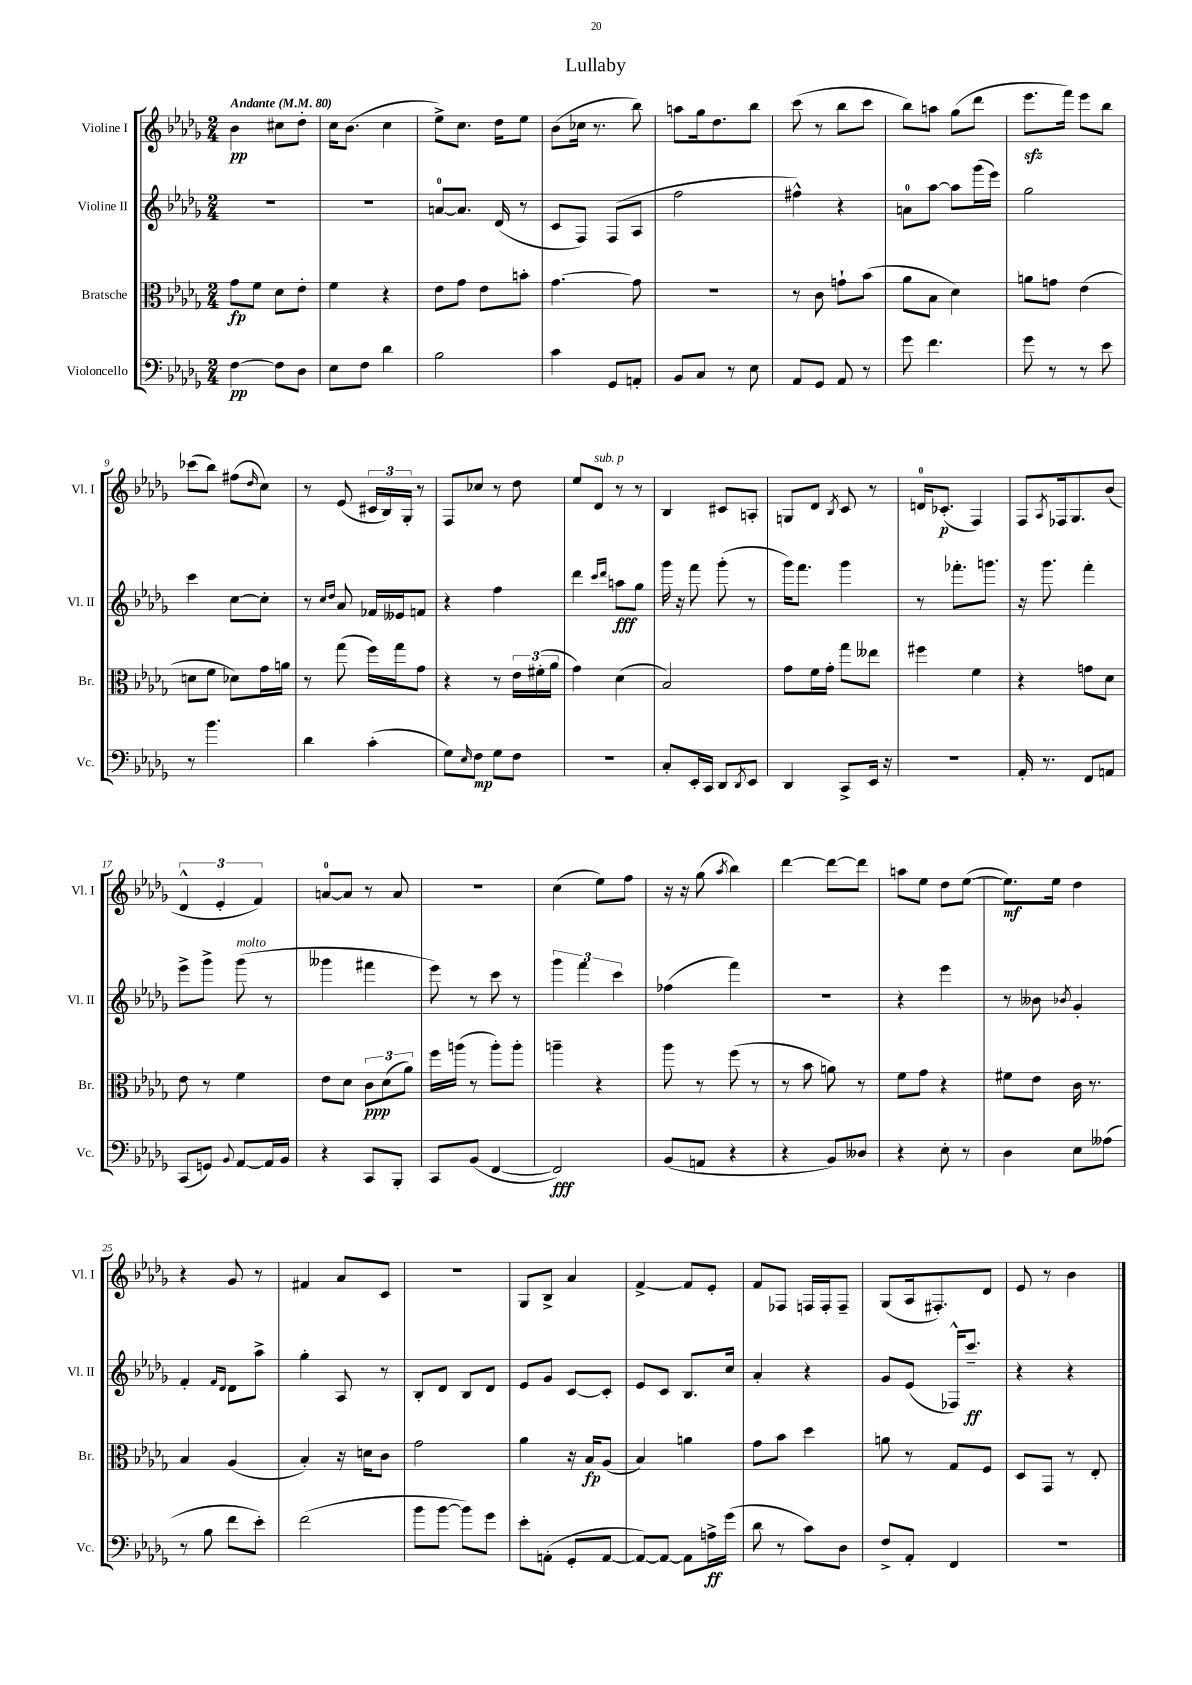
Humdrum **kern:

**kern	**dynam	**kern	**dynam	**kern	**dynam	**kern	**dynam
*part4	*part4	*part3	*part3	*part2	*part2	*part1	*part1
*staff4	*staff4	*staff3	*staff3	*staff2	*staff2	*staff1	*staff1
*I"Violoncello	*	*I"Bratsche	*	*I"Violine II	*	*I"Violine I	*
*I'Vc.	*	*I'Br.	*	*I'Vl. II	*	*I'Vl. I	*
*clefF4	*	*clefC3	*	*clefG2	*	*clefG2	*
*k[b-e-a-d-g-]	*	*k[b-e-a-d-g-]	*	*k[b-e-a-d-g-]	*	*k[b-e-a-d-g-]	*
*M2/4	*	*M2/4	*	*M2/4	*	*M2/4	*
*MM80	*	*MM80	*	*MM80	*	*MM80	*
=1	=1	=1	=1	=1	=1	=1	=1
!	!	!	!	!	!	!LO:TX:a:B:t=Andante	!
[4F\	pp	8g-\L	fp	2r	.	4b-\	pp
.	.	8f\J	.	.	.	.	.
8F\L]	.	8d-\L	.	.	.	8cc#X\L	.
8D-\J	.	8e-'\J	.	.	.	8dd-'\J	.
=2	=2	=2	=2	=2	=2	=2	=2
8E-\L	.	4f\	.	2r	.	16cc\KL	.
.	.	.	.	.	.	(8.b-\J	.
8F\J	.	.	.	.	.	.	.
4d-\	.	4r	.	.	.	4cc\	.
=3	=3	=3	=3	=3	=3	=3	=3
2B-\	.	8e-\L	.	[8an/L	.	8ee-^\L)	.
.	.	8g-\J	.	8.a/J]	.	8.cc\J	.
.	.	8e-\L	.	.	.	.	.
.	.	.	.	(16d-/	.	16dd-\KL	.
.	.	8bn'\J	.	8r	.	8ee-\J	.
=4	=4	=4	=4	=4	=4	=4	=4
4c\	.	[4.g-\	.	8c/L	.	(8b-\L	.
.	.	.	.	8F/J)	.	16cc-X\Jk	.
.	.	.	.	.	.	8.r	.
8GG-/L	.	.	.	(8F/L	.	.	.
8AAn'/J	.	8g-\]	.	8A-/J	.	8bb-\)	.
=5	=5	=5	=5	=5	=5	=5	=5
8BB-/L	.	2r	.	2ff\	.	8aan\L	.
8C/J	.	.	.	.	.	16gg-\k	.
.	.	.	.	.	.	8.dd-\	.
8r	.	.	.	.	.	.	.
8E-\	.	.	.	.	.	8bb-\J	.
=6	=6	=6	=6	=6	=6	=6	=6
8AA-/L	.	8r	.	4ff#X^^\)	.	(8ccc\	.
8GG-/J	.	8c\	.	.	.	8r	.
8AA-/	.	8gn`\L	.	4r	.	8bb-\L	.
8r	.	(8b-\J	.	.	.	8ccc\J	.
=7	=7	=7	=7	=7	=7	=7	=7
8g-\	.	8a-\L	.	8an\L	.	8bb-\L)	.
4.f\	.	8B-\J	.	[8aa-\J	.	8aan\J	.
.	.	4d-\)	.	8aa-\L]	.	(8gg-\L	.
.	.	.	.	(16ggg-\L	.	8ddd-\J	.
.	.	.	.	16eee-\JJ)	.	.	.
=8	=8	=8	=8	=8	=8	=8	=8
8g-\	.	8an\L	.	2gg-\	.	8.eee-zz\L	.
8r	.	8gn\J	.	.	.	.	.
.	.	.	.	.	.	16fff\Jk)	.
8r	.	(4e-\	.	.	.	8eee-\L	.
8e-\	.	.	.	.	.	8bb-\J	.
!!LO:LB:g=z
=9	=9	=9	=9	=9	=9	=9	=9
8r	.	8dn\L	.	4ccc\	.	(8ccc-X\L	.
4.b-\	.	8f\J	.	.	.	8bb-\J)	.
.	.	8d-X\L)	.	[8cc\L	.	(8ff#X\L	.
.	.	.	.	.	.	16qqdd-/	.
.	.	16g-\L	.	8cc'\J]	.	8cc\J)	.
.	.	16an\JJ	.	.	.	.	.
=10	=10	=10	=10	=10	=10	=10	=10
4d-\	.	8r	.	8r	.	8r	.
.	.	.	.	16qqcc/LL	.	.	.
.	.	.	.	16qqdd-/JJ	.	.	.
.	.	(8gg-\	.	8a-/	.	(8e-/	.
(4c'\	.	16ff\LL)	.	16f-X/LL	.	24c#X/LL	.
.	.	.	.	.	.	24B-/)	.
.	.	16gg-\J	.	16e--X/J	.	.	.
.	.	.	.	.	.	24G-'/JJ	.
.	.	8g-\J	.	8fn/J	.	8r	.
=11	=11	=11	=11	=11	=11	=11	=11
8G-\L)	.	4r	.	4r	.	8F/L	.
16qqE-/	.	.	.	.	.	.	.
8F\J	mp	.	.	.	.	8cc-X/J	.
8G-\L	.	8r	.	4ff\	.	8r	.
8F\J	.	24e-\LL	.	.	.	8dd-\	.
.	.	(24f#X'\	.	.	.	.	.
.	.	24a-\JJ	.	.	.	.	.
=12	=12	=12	=12	=12	=12	=12	=12
2r	.	4g-\)	.	4ddd-\	.	8ee-/L	.
!	!	!	!	!	!	!LO:TX:a:i:t=sub. p	!
.	.	.	.	.	.	8d-/J	.
.	.	.	.	16qqccc/LL	.	.	.
.	.	.	.	16qqddd-/JJ	.	.	.
.	.	(4d-\	.	8aan\L	fff	8r	.
.	.	.	.	8gg-\J	.	8r	.
=13	=13	=13	=13	=13	=13	=13	=13
8C'/L	.	2B-/)	.	16ggg-\	.	4B-/	.
.	.	.	.	16r	.	.	.
16EE-'/L	.	.	.	8fff\	.	.	.
16CC/JJ	.	.	.	.	.	.	.
8DD-/L	.	.	.	(8ggg-'\	.	8c#X/L	.
8qDD-/	.	.	.	.	.	.	.
8EE-/J	.	.	.	8r	.	8An'/J	.
=14	=14	=14	=14	=14	=14	=14	=14
4DD-/	.	8g-\L	.	16ggg-\KL)	.	8Gn/L	.
.	.	.	.	8.fff\J	.	.	.
.	.	16f\L	.	.	.	8d-/J	.
.	.	16g-'\JJ	.	.	.	.	.
.	.	.	.	.	.	8qB-/	.
8CC^/L	.	8gg-\L	.	4ggg-\	.	8c/	.
16EE-/Jk	.	8ee--X\J	.	.	.	8r	.
16r	.	.	.	.	.	.	.
=15	=15	=15	=15	=15	=15	=15	=15
2r	.	4ff#X\	.	8r	.	16dn/KL	.
.	.	.	.	.	.	(8.c-X'/J	p
.	.	.	.	8.fff-X'\L	.	.	.
.	.	4f\	.	.	.	4F/)	.
.	.	.	.	8.gggn\J	.	.	.
=16	=16	=16	=16	=16	=16	=16	=16
16AA-'/	.	4r	.	16r	.	8F/L	.
8.r	.	.	.	8.ggg-\	.	.	.
.	.	.	.	.	.	8qA-/	.
.	.	.	.	.	.	16F-X/k	.
.	.	.	.	.	.	8.G-/	.
8FF/L	.	8gn\L	.	4fff'\	.	.	.
8AAn/J	.	8d-\J	.	.	.	(8b-/J	.
!!LO:LB:g=z
=17	=17	=17	=17	=17	=17	=17	=17
(8CC/L	.	8e-\	.	8eee-^\L	.	6d-^^/	.
8GGn/J)	.	8r	.	8ggg-^\J	.	.	.
.	.	.	.	.	.	6e-'/	.
8qqBB-/	.	.	.	.	.	.	.
!	!	!	!	!LO:TX:a:i:t=molto	!	!	!
[8AA-/L	.	4f\	.	(8ggg-\	.	.	.
.	.	.	.	.	.	6f/)	.
16AA-/L]	.	.	.	8r	.	.	.
16BB-/JJ	.	.	.	.	.	.	.
=18	=18	=18	=18	=18	=18	=18	=18
4r	.	8e-\L	.	4ggg--X\	.	[8an/L	.
.	.	8d-\J	.	.	.	8a/J]	.
8CC/L	.	12c\L	ppp	4fff#X\	.	8r	.
.	.	(12d-\	.	.	.	.	.
8BBB-'/J	.	.	.	.	.	8a/	.
.	.	12a-\J)	.	.	.	.	.
=19	=19	=19	=19	=19	=19	=19	=19
8CC/L	.	16ff\LL	.	8eee-\)	.	2r	.
.	.	(16aan\JJ	.	.	.	.	.
(8BB-/J	.	8r	.	8r	.	.	.
[4FF/	.	8aa'\L)	.	8ccc\	.	.	.
.	.	8aa'\J	.	8r	.	.	.
=20	=20	=20	=20	=20	=20	=20	=20
2FF/])	fff	4aan~\	.	6ggg-\	.	(4cc\	.
.	.	.	.	6fff\	.	.	.
.	.	4r	.	.	.	8ee-\L)	.
.	.	.	.	6ccc\	.	.	.
.	.	.	.	.	.	8ff\J	.
=21	=21	=21	=21	=21	=21	=21	=21
(8BB-/L	.	8aa-\	.	(4ff-X\	.	16r	.
.	.	.	.	.	.	16r	.
8AAn/J	.	8r	.	.	.	(8gg-\	.
.	.	.	.	.	.	8qaa-/	.
4r	.	(8ff\	.	4fff\)	.	4bb-\)	.
.	.	8r	.	.	.	.	.
=22	=22	=22	=22	=22	=22	=22	=22
4r	.	8r	.	2r	.	[4ddd-\	.
.	.	8b-\	.	.	.	.	.
8BB-/L)	.	8an\)	.	.	.	8ddd-\L_	.
8D--X/J	.	8r	.	.	.	8ddd-\J]	.
=23	=23	=23	=23	=23	=23	=23	=23
4r	.	8f\L	.	4r	.	8aan\L	.
.	.	8g-\J	.	.	.	8ee-\J	.
8E-'\	.	4r	.	4eee-\	.	8dd-\L	.
8r	.	.	.	.	.	([8ee-\J	.
=24	=24	=24	=24	=24	=24	=24	=24
4D-\	.	8f#X\L	.	8r	.	8.ee-\L])	mf
.	.	8e-\J	.	8b--X\	.	.	.
.	.	.	.	.	.	16ee-\Jk	.
.	.	.	.	8qb-X/	.	.	.
8E-\L	.	16c\	.	4g-'/	.	4dd-\	.
.	.	8.r	.	.	.	.	.
(8A--X\J	.	.	.	.	.	.	.
!!LO:LB:g=z
=25	=25	=25	=25	=25	=25	=25	=25
8r	.	4B-/	.	4f'/	.	4r	.
8B-\	.	.	.	.	.	.	.
.	.	.	.	16qqf/LL	.	.	.
.	.	.	.	16qqd-/JJ	.	.	.
8f\L	.	(4A-/	.	8d-\L	.	8g-/	.
8e-'\J)	.	.	.	8aa-^\J	.	8r	.
=26	=26	=26	=26	=26	=26	=26	=26
(2f\	.	4B-'/)	.	4gg-'\	.	4f#X/	.
.	.	16r	.	8A-/	.	8a-/L	.
.	.	16dn\KL	.	.	.	.	.
.	.	8c\J	.	8r	.	8c/J	.
=27	=27	=27	=27	=27	=27	=27	=27
8b-\L	.	2g-\	.	8B-'/L	.	2r	.
[8b-\J	.	.	.	8d-/J	.	.	.
8b-\L])	.	.	.	8B-/L	.	.	.
8g-\J	.	.	.	8d-/J	.	.	.
=28	=28	=28	=28	=28	=28	=28	=28
8e-'\L	.	4a-\	.	8e-/L	.	8G-/L	.
(8AAn'\J	.	.	.	8g-/J	.	8B-^/J	.
8GG-'/L	.	16r	.	[8c/L	.	4a-/	.
.	.	16B-/KL	fp	.	.	.	.
[8AA/J	.	(8A-/J	.	8c'/J]	.	.	.
=29	=29	=29	=29	=29	=29	=29	=29
8AA/L_)	.	4B-/)	.	8e-/L	.	[4f^/	.
8AA/J_	.	.	.	8c/J	.	.	.
8AA\L]	.	4an\	.	8.B-/L	.	8f/L]	.
16An^\L	ff	.	.	.	.	8e-'/J	.
(16g-\JJ	.	.	.	16cc/Jk	.	.	.
=30	=30	=30	=30	=30	=30	=30	=30
8d-\	.	8g-\L	.	4a-'/	.	8f/L	.
8r	.	8b-\J	.	.	.	8F-X/J	.
8c\L)	.	4dd-\	.	4r	.	16Fn/LL	.
.	.	.	.	.	.	16F'/J	.
8D-\J	.	.	.	.	.	8F~/J	.
=31	=31	=31	=31	=31	=31	=31	=31
8F^/L	.	8an\	.	8g-/L	.	(8G-/L	.
8AA-'/J	.	8r	.	(8e-/J	.	16A-/k	.
.	.	.	.	.	.	8.F#X'/)	.
4FF/	.	8G-/L	.	16F-X^^/KL)	.	.	.
.	.	.	.	8.ccc~/J	ff	.	.
.	.	8F/J	.	.	.	8d-/J	.
=32	=32	=32	=32	=32	=32	=32	=32
2r	.	8D-/L	.	4r	.	8e-/	.
.	.	8GG-/J	.	.	.	8r	.
.	.	8r	.	4r	.	4b-\	.
.	.	8E-'/	.	.	.	.	.
==	==	==	==	==	==	==	==
*-	*-	*-	*-	*-	*-	*-	*-
